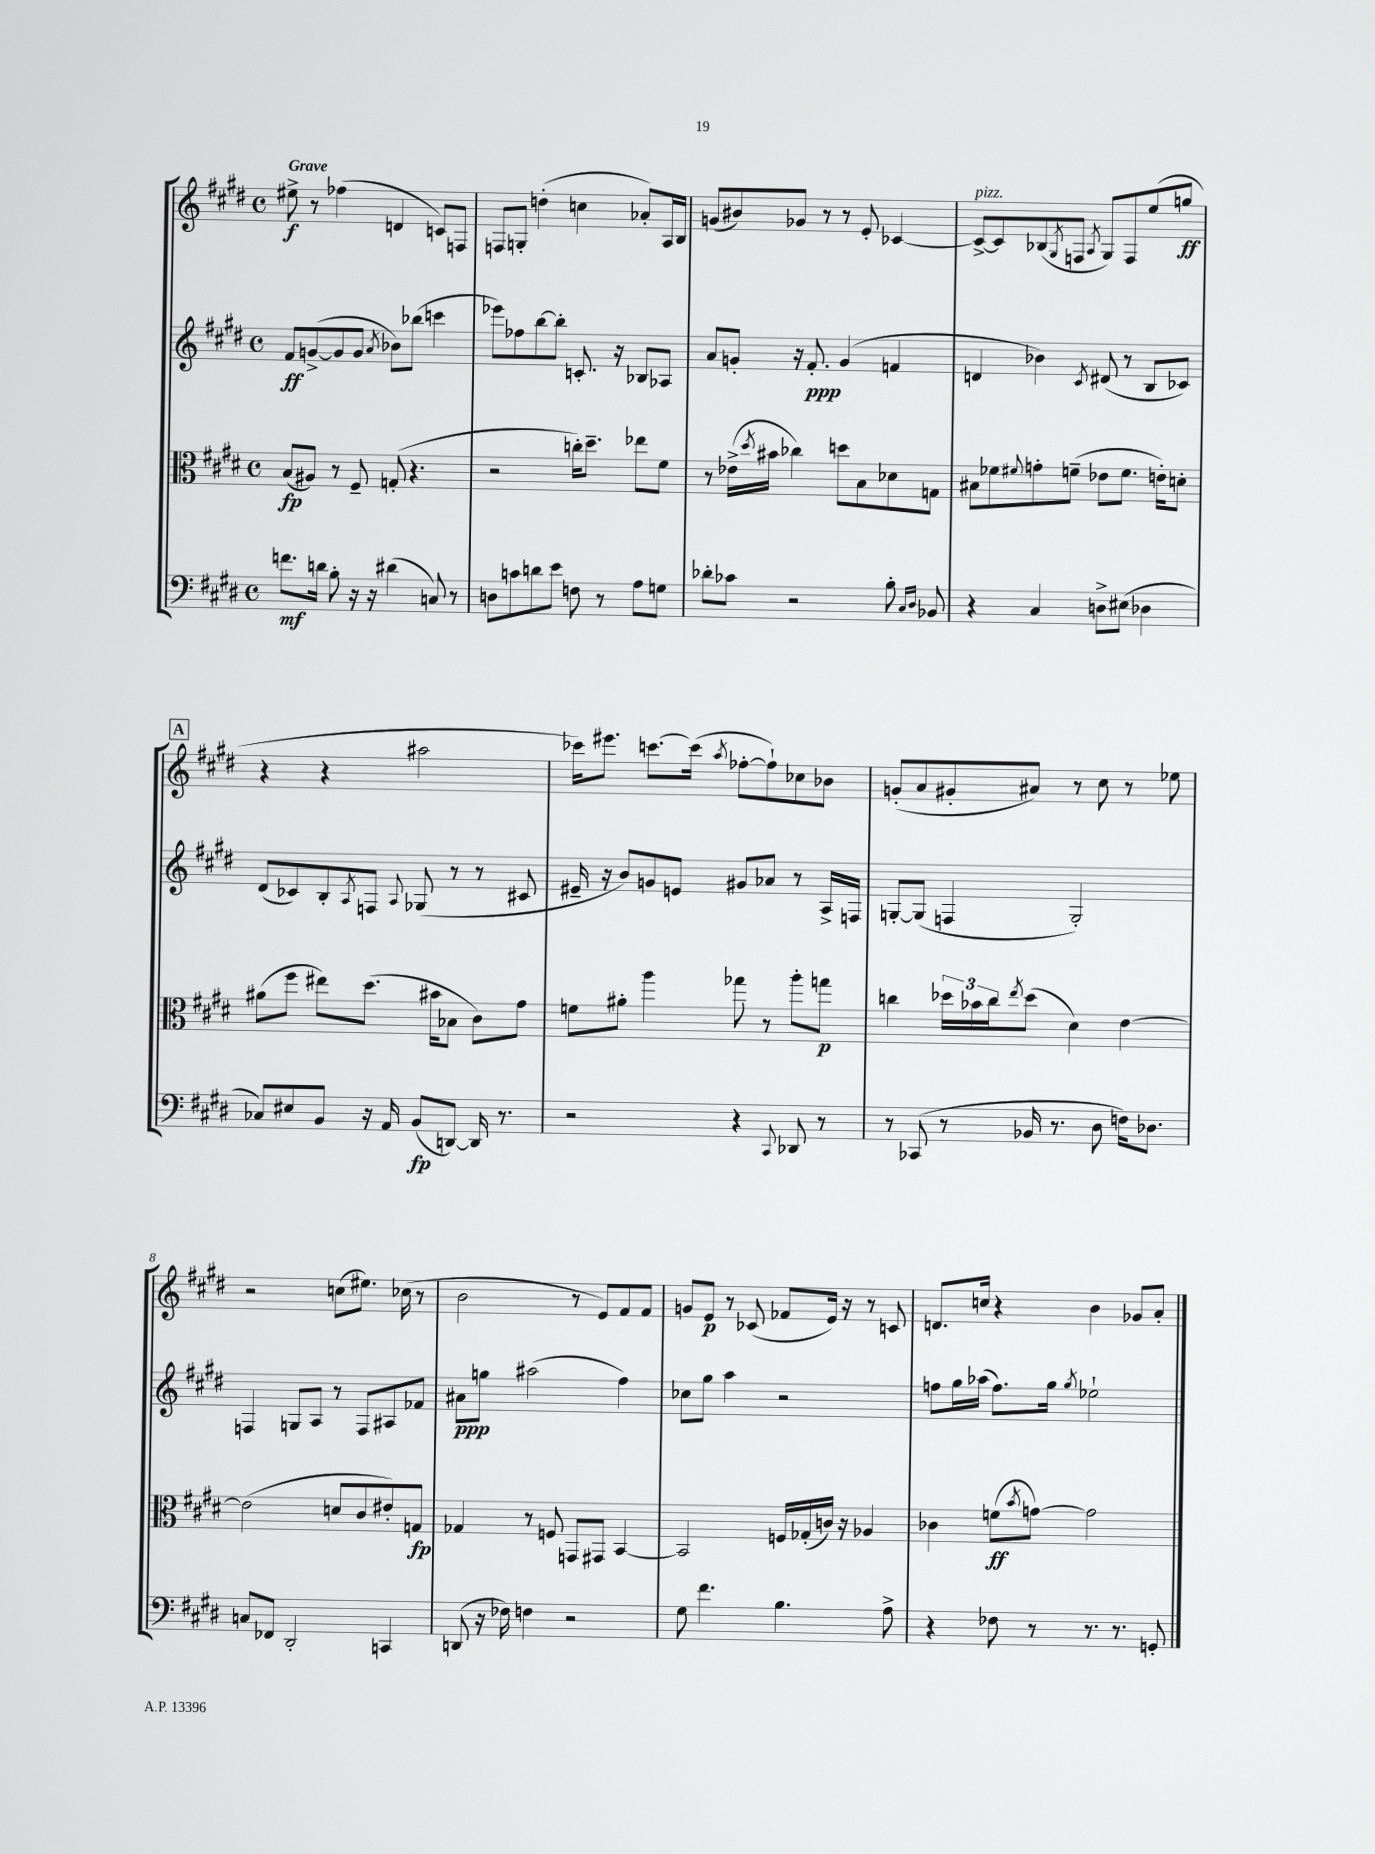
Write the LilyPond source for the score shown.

<<
\new StaffGroup <<
\new Staff = "s0" {
    \clef treble \key e \major \defaultTimeSignature \time 4/4 \tempo "Grave"
    eis''8->\f r8 fes''4( d'4 c'8) f8 |
    f8 g8-. d''4-.( c''4 aes'8-.) a16 b16 |
    g'8( bis'8) ges'8 r8 r8 e'8-. ces'4~ |
    ces'8~->^\markup { \italic "pizz." } ces'8 bes8( \acciaccatura { gis8 } f8 \acciaccatura { a8 } gis8) f8 e''8( g''8\ff |
    \mark \markup { \box "A" } r4 r4 ais''2 |
    ces'''16) eis'''8. c'''8.~ c'''16( \acciaccatura { a''8 } fes''8~-. fes''8-!) ces''8 bes'8 |
    g'8-.( a'8 gis'8-. ais'8) r8 cis''8 r8 ees''8 |
    r2 c''8( eis''8.) ces''16( r8 |
    b'2 r8 e'8) fis'8 fis'8 |
    g'8 e'8\p r8 ces'8( fes'8 e'16) r16 r8 c'8 |
    d'8. c''16 r4 b'4 ges'8 a'8-. \bar "|." |
}
\new Staff = "s1" {
    \clef treble \key e \major \defaultTimeSignature \time 4/4
    fis'8\ff g'8~->( g'8 g'8 \acciaccatura { a'8 } bes'8) bes''8( c'''4 |
    ees'''8) fes''8 b''8~ b''8-. c'8.-. r16 bes8 aes8 |
    a'8 g'8-. r16 fis'8.-.\ppp g'4( f'4 |
    d'4 bes'4) \acciaccatura { cis'8 } dis'8( r8 b8 ces'8) |
    \mark \markup { \box "A" } dis'8( ces'8) b8-. \acciaccatura { a8 } f8 \appoggiatura { a8 } ges8( r8 r8 cis'8 |
    eis'16-- r16 b'8) g'8 e'8 gis'8 aes'8 r8 a16-> f16 |
    g8~-. g8( f4 g2-.) |
    f4 g8 a8 r8 f8 ais8 fes'8 |
    ais'8\ppp g''8 ais''2( fis''4) |
    ces''8 gis''8 a''4 r2 |
    f''8 gis''16 aes''16( f''8.) gis''16 \acciaccatura { gis''8 } ees''2-! \bar "|." |
}
\new Staff = "s2" {
    \clef alto \key e \major \defaultTimeSignature \time 4/4
    b8\fp( ais8) r8 fis8-- g8-.( r4. |
    r2 c''16-.) dis''8.-- ees''8 fis'8 |
    r8 ees'16->( \acciaccatura { dis''8 } bis'16 ces''4) d''8 b8 des'8 g8 |
    bis8 fes'8 \appoggiatura { fis'8 } g'8-. f'8--( ees'8 f'8. e'16-.) d'8-. |
    \mark \markup { \box "A" } ais'8( fis''8 eis''8) dis''8.( bis'16 bes8 cis'8) gis'8 |
    f'8 ais'8-. a''4 ges''8 r8 a''8-. g''8\p |
    c''4 \tuplet 3/2 { des''16 bes'16 c''16 } \acciaccatura { e''8 } des''8( dis'4) e'4~ |
    e'2( d'8 cis'8 eis'8-.) g8\fp |
    ges4 r8 f8 g,8 gis,8 b,4~ |
    b,2 f16 ges16-.( c'16) r16 aes4 |
    ces'4 f'8\ff( \acciaccatura { b'8 } g'8~) g'2 \bar "|." |
}
\new Staff = "s3" {
    \clef bass \key e \major \defaultTimeSignature \time 4/4
    f'8.\mf d'16 b8-. r16 r16 dis'4( c8) r8 |
    d8 c'8 d'8 e'8 f8 r8 a8 g8 |
    des'8-. ces'8 r2 b8-. \grace { cis16 dis16 } bes,8 |
    r4 cis4 d8-> eis8( des4 |
    \mark \markup { \box "A" } ces8) eis8 b,8 r16 a,16 b,8\fp( d,8~) d,16 r8. |
    r2 r4 \appoggiatura { cis,8 } des,8 r8 |
    r8 ces,8( r8 bes,16 r8. dis8 f16) des8. |
    c8 fes,8 dis,2-. c,4 |
    d,8( r16 fes16) f4 r2 |
    gis8 fis'4. b4. a8-> |
    r4 fes8 r8 r8. r8. g,8-. \bar "|." |
}
>>
>>
